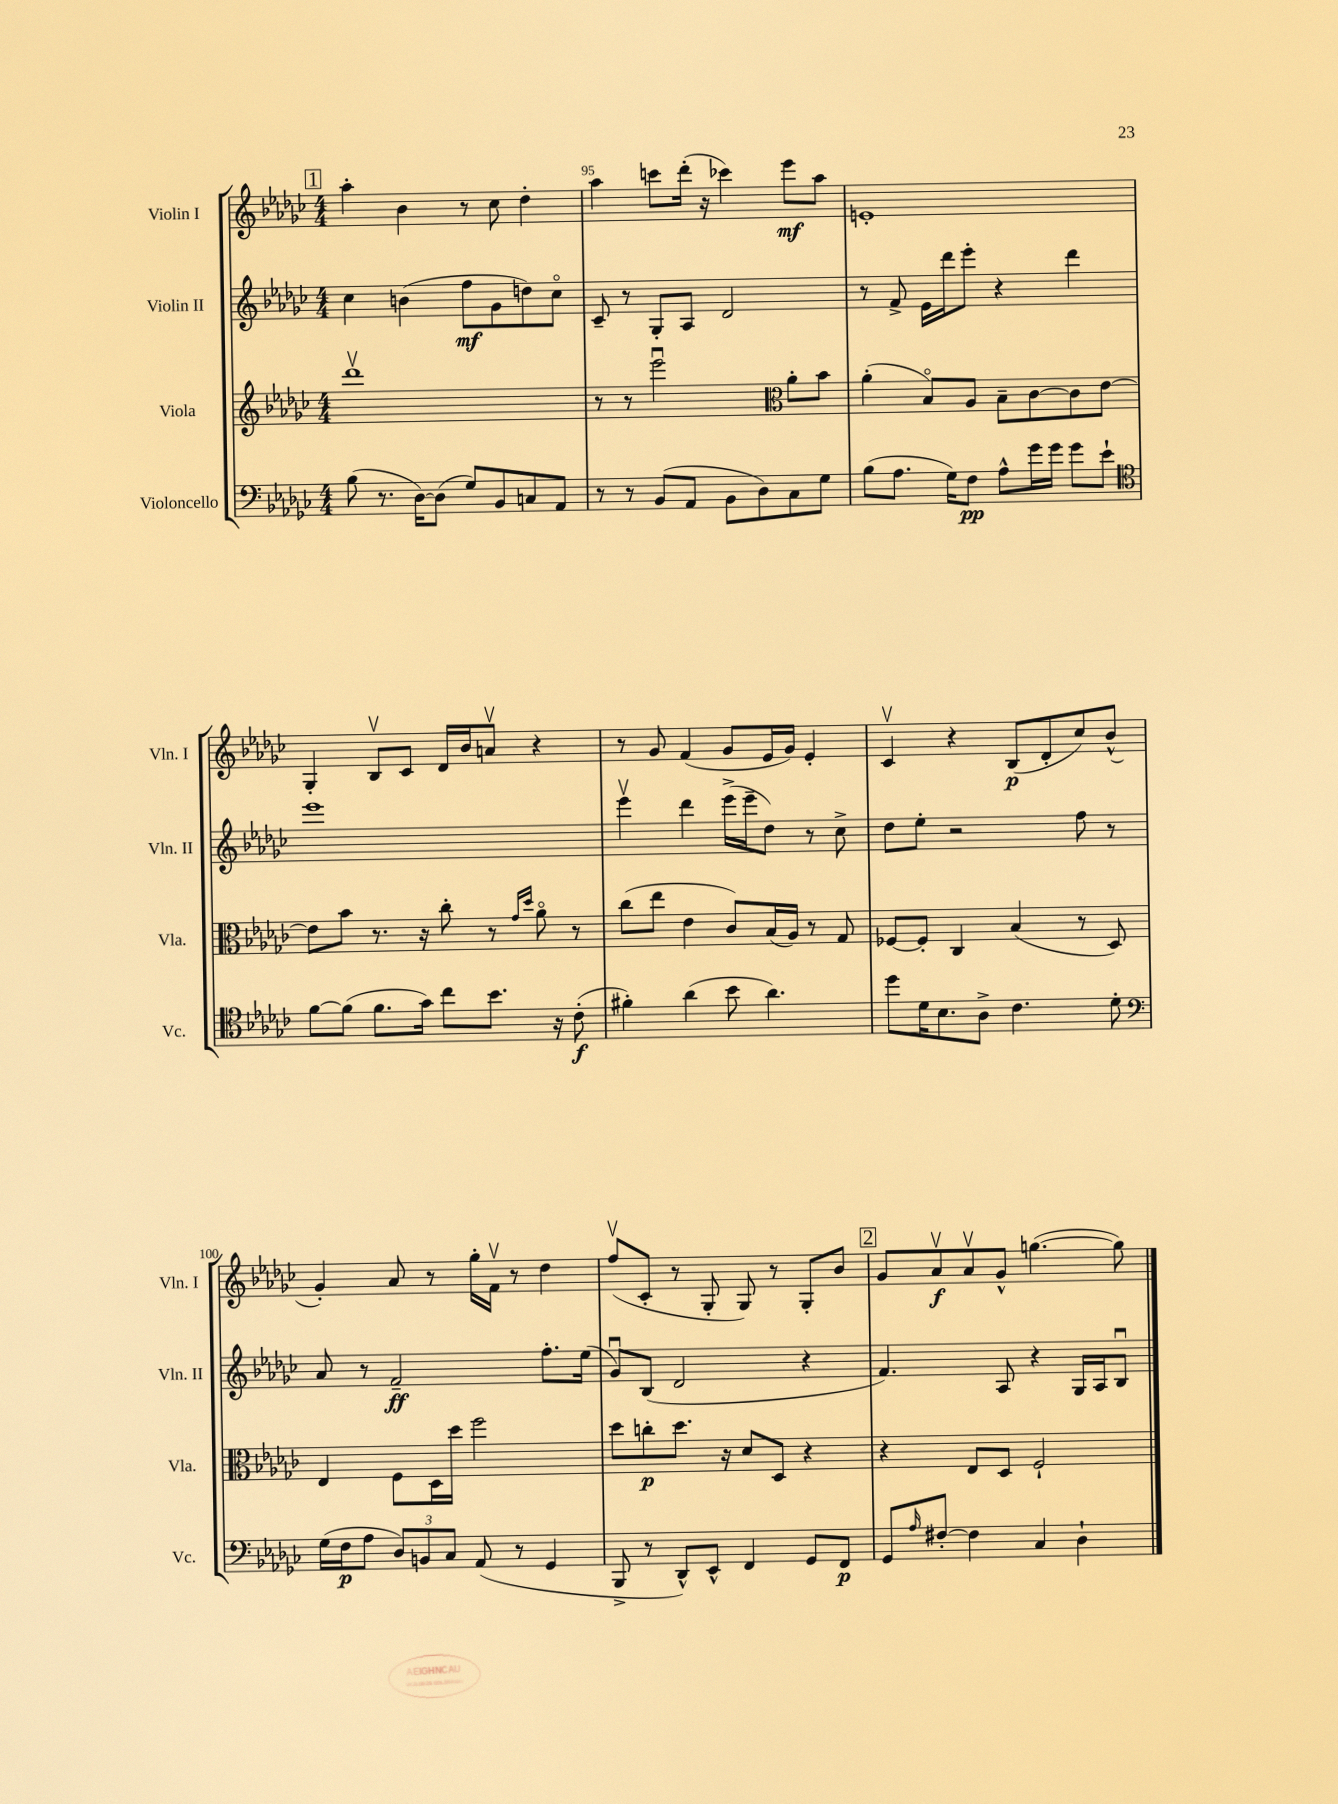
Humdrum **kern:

**kern	**kern	**kern	**kern
*staff4	*staff3	*staff2	*staff1
*clefF4	*clefG2	*clefG2	*clefG2
*k[b-e-a-d-g-c-]	*k[b-e-a-d-g-c-]	*k[b-e-a-d-g-c-]	*k[b-e-a-d-g-c-]
*M4/4	*M4/4	*M4/4	*M4/4
(8B-	1ddd-v	4cc-	4aa-'
8.r	.	.	.
.	.	(4b	4b-
[16D-)	.	.	.
(8D-]	.	.	.
8G-)	.	8ff	8r
8BB-	.	8g-	8cc-
8C	.	8dd)	4dd-'
8AA-	.	8cc-o	.
=	=	=	=
8r	8r	8c-~	4aa-
8r	8r	8r	.
(8BB-	2eee-u	8G-'	8ccc
8AA-	.	8A-	(16ddd-'
.	.	.	16r
8BB-	.	2d-	4ccc-)
8D-)	.	.	.
*	*clefC3	*	*
8C-	8a-'	.	8eee-
8G-	8b-	.	8aa-
=	=	=	=
(8B-	(4a-'	8r	1e'
8.A-	.	8f^	.
.	8B-o)	16e-	.
16G-)	.	16ddd-	.
8F	8A-	8eee-'	.
8A-^^	8B-~	4r	.
16g-	[8c-	.	.
16g-	.	.	.
8g-	8c-]	4ddd-	.
8e-`	[8e-	.	.
=	=	=	=
*clefC4	*	*	*
[8f	8e-]	1eee-	4G-'
(8f]	8b-	.	.
8.f	8.r	.	8B-v
.	.	.	8c-
16g-)	16r	.	.
8cc-	8cc-'	.	16d-
.	.	.	16b-
8.b-	8r	.	8av
.	16qqg-	.	.
.	16qqdd-	.	.
.	8a-o	.	4r
16r	.	.	.
(8c-'	8r	.	.
=	=	=	=
4f#')	(8cc-	4eee-v	8r
.	8ee-	.	8g-
(4a-	4e-	4ddd-	(4f
8b-	8c-)	(16eee-^	8g-
.	.	16eee-~	.
4.a-)	(16B-	8dd-)	16e-
.	16A-)	.	16g-)
.	8r	8r	4e-'
.	8G-	8cc-^	.
=	=	=	=
8dd-	[8F-	8dd-	4c-v
16d-	8F-']	8ee-'	.
8.B-	.	.	.
.	4C-	2r	4r
8A-^	.	.	.
4.c-	(4B-	.	(8B-
.	.	.	8d-'
.	8r	8ff	8cc-)
8d-'	8D-)	8r	(8b-^^
=	=	=	=
*clefF4	*	*	*
(16G-	4E-	8a-	4g-')
16F	.	.	.
8A-	.	8r	.
12D-)	8F	2f~	8a-
12BB	.	.	.
.	16D-	.	8r
12C-	.	.	.
.	16dd-	.	.
(8AA-	2ff	.	16gg-'
.	.	.	16fv
8r	.	.	8r
4GG-	.	8.ff'	4dd-
.	.	(16ee-	.
=	=	=	=
8BBB-^	8dd-	8g-u)	(8ffv
8r	8cc'	(8B-	8c-'
8DD-^^)	8.dd-	2d-	8r
8EE-^^	.	.	8G-'
.	16r	.	.
4FF	8d-	.	8G-)
.	8D-	.	8r
8GG-	4r	4r	8G-'
8FF	.	.	8b-
=	=	=	=
8GG-	4r	4.f)	8g-
16qqA-	.	.	.
[8F#'	.	.	8a-v
4F#]	8E-	.	8a-v
.	8D-	8A-	8g-^^
4C-	2F`	4r	([4.gg
4D-`	.	16G-	.
.	.	16A-	.
.	.	8B-u	8gg])
==	==	==	==
*-	*-	*-	*-
